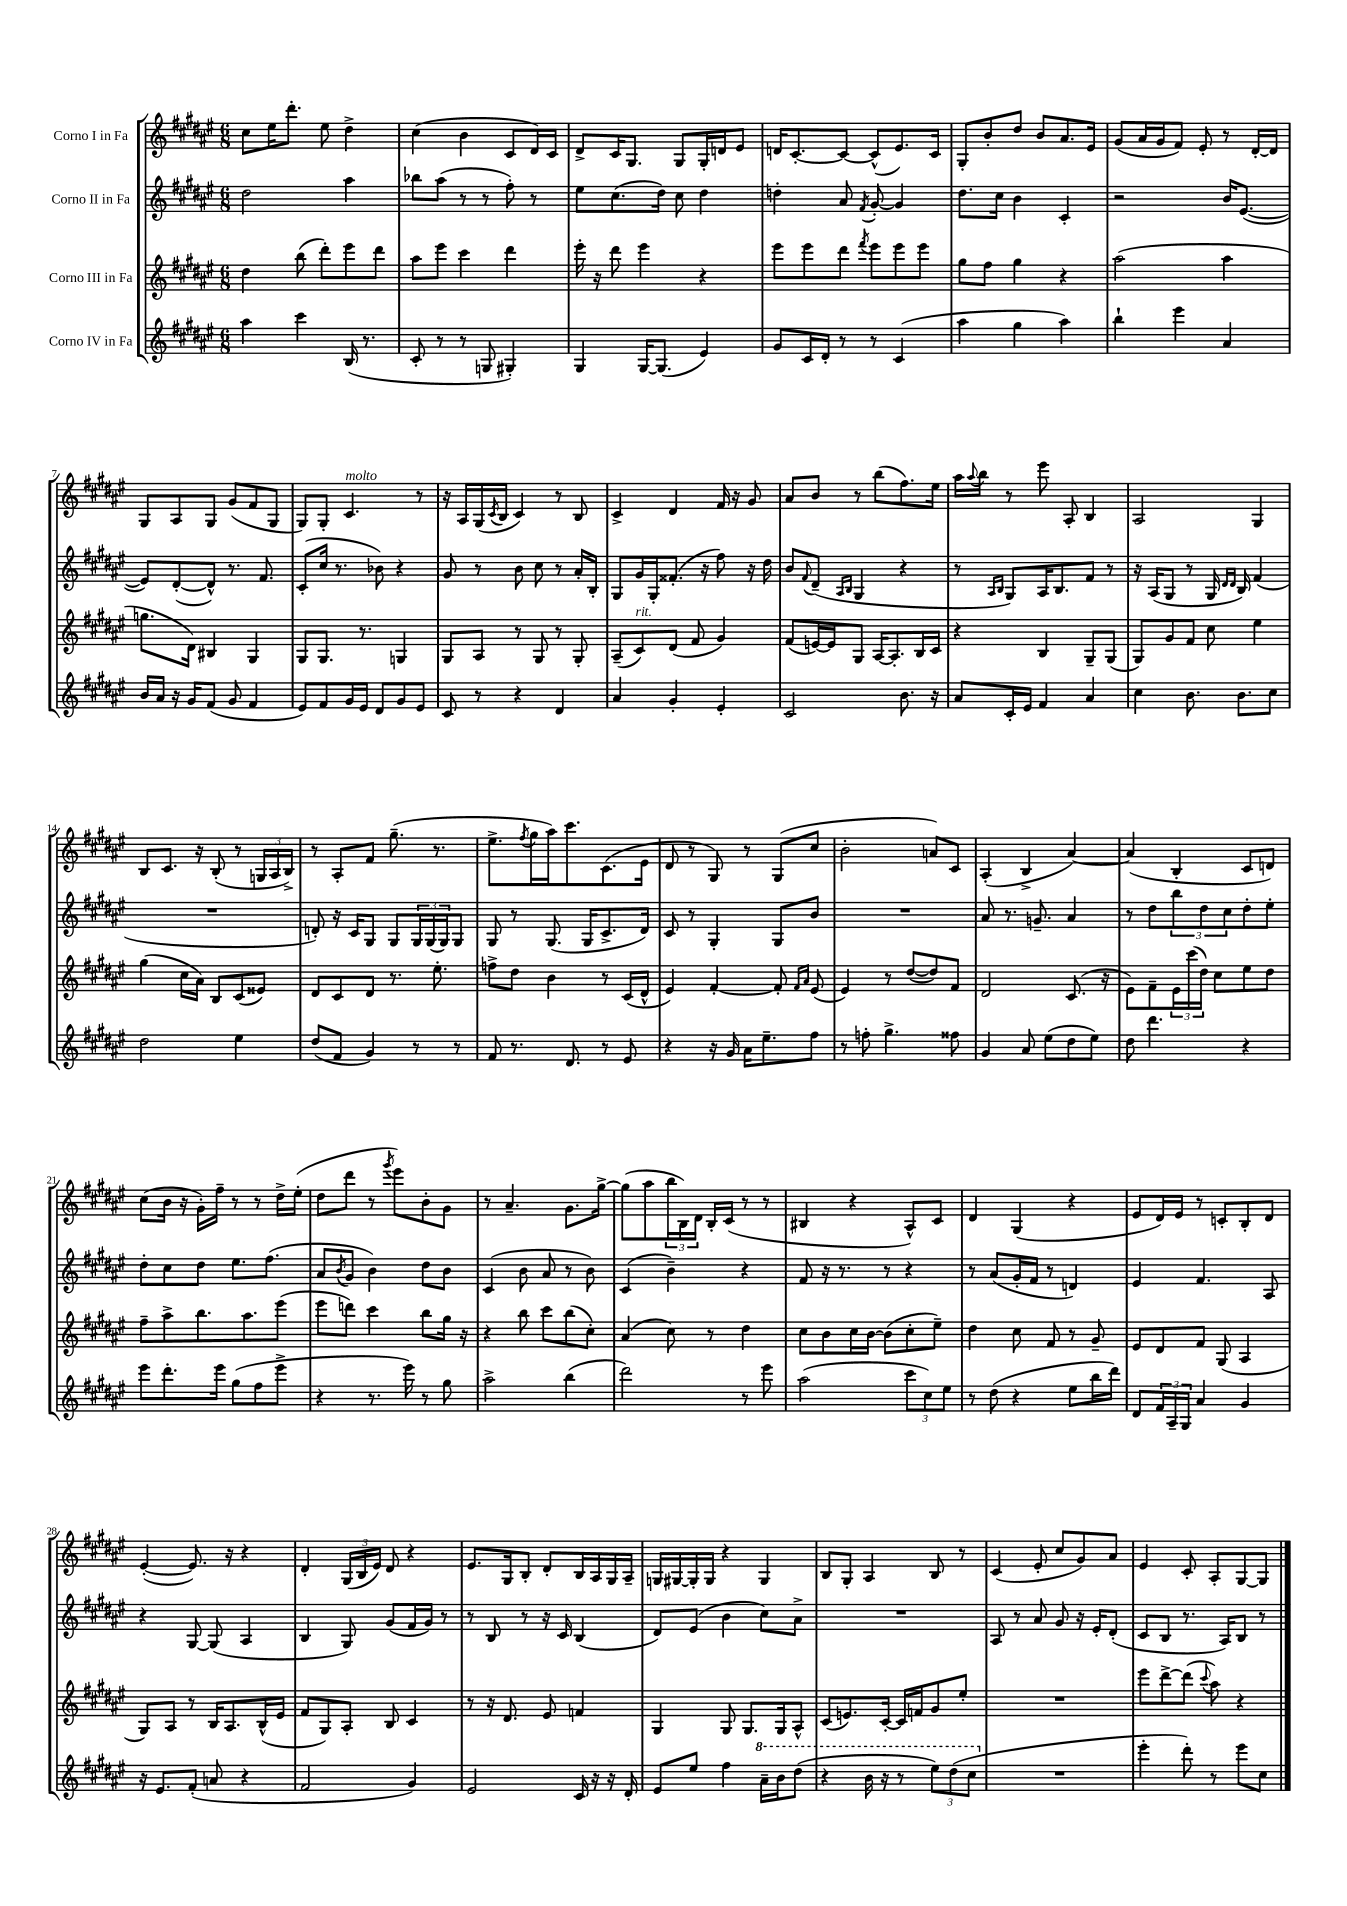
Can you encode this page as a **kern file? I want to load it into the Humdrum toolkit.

**kern	**kern	**kern	**kern
*staff4	*staff3	*staff2	*staff1
*clefG2	*clefG2	*clefG2	*clefG2
*k[f#c#g#d#a#e#]	*k[f#c#g#d#a#e#]	*k[f#c#g#d#a#e#]	*k[f#c#g#d#a#e#]
*M6/8	*M6/8	*M6/8	*M6/8
4aa#	4dd#	2dd#	8cc#
.	.	.	16ee#
.	.	.	8.ddd#'
4ccc#	(8bb	.	.
.	8ddd#')	.	8ee#
(16B	8eee#	4aa#	4dd#^
8.r	.	.	.
.	8ddd#	.	.
=	=	=	=
8c#'	8aa#	8bb-	(4cc#
8r	8eee#	(8aa#	.
8r	4ccc#	8r	4b
8G	.	8r	.
4G#')	4ddd#	8ff#')	8c#
.	.	8r	16d#)
.	.	.	16c#
=	=	=	=
4G#	16eee#'	8ee#	8d#^
.	16r	.	.
.	8ddd#	(8.cc#	16c#
.	.	.	8.G#
[16G#	4eee#	.	.
(8.G#]	.	16dd#)	.
.	.	8cc#	8G#
4e#)	4r	4dd#	16G#'
.	.	.	16d
.	.	.	8e#
=	=	=	=
8g#	8eee#	4dd'	16d
.	.	.	[8.c#'
16c#	8eee#	.	.
16d#'	.	.	.
8r	8ddd#	8a#	8c#_
.	8qfff#	8qf#	.
8r	8eee#	[8g#'	(8c#^^]
(4c#	8eee#	4g#]	8.e#)
.	8eee#	.	.
.	.	.	16c#
=	=	=	=
4aa#	8gg#	8.dd#	8G#'
.	8ff#	.	8b'
.	.	16cc#	.
4gg#	4gg#	4b	8dd#
.	.	.	8b
4aa#)	4r	4c#'	8.a#
.	.	.	16e#
=	=	=	=
4bb`	(2aa#	2r	(8g#
.	.	.	16a#
.	.	.	16g#
4eee#	.	.	8f#)
.	.	.	8e#'
4a#	4aa#	16b	8r
.	.	([8.e#	.
.	.	.	[16d#'
.	.	.	16d#]
=	=	=	=
16b	8.gg	8e#])	8G#
16a#	.	.	.
16r	.	([8d#'	8A#
16g#	16d#)	.	.
(8f#	4B#	8d#^^])	8G#
8g#	.	8.r	(8g#
4f#	4G#	.	8f#
.	.	8.f#	.
.	.	.	8G#
=	=	=	=
8e#)	8G#	(8c#'	8G#)
8f#	8.G#	16cc#	8G#'
.	.	8.r	.
16g#	.	.	4.c#
16e#	8.r	.	.
8d#	.	8b-)	.
8g#	4G	4r	.
8e#	.	.	8r
=	=	=	=
8c#	8G#	8g#	16r
.	.	.	16A#
8r	8A#	8r	(16G#
.	.	.	8qc#
.	.	.	16B
4r	8r	8b	4c#)
.	8G#	8cc#	.
4d#	8r	8r	8r
.	8G#'	16a#'	8B
.	.	16B'	.
=	=	=	=
4a#	(8A#~	8G#	4c#^
.	8c#)	16g#	.
.	.	16G#'	.
4g#'	(8d#	(8.f##'	4d#
.	8f#	.	.
.	.	16r	.
4e#'	4g#)	8ff#)	16f#
.	.	.	16r
.	.	16r	8g#
.	.	16dd#	.
=	=	=	=
2c#	(8f#	8b	8a#
.	.	8qqf#	.
.	[16e)	(8d#~	8b
.	16e]	.	.
.	.	16qqA#	.
.	.	16qqB	.
.	8G#	4G#	8r
.	[16A#	.	(8bb
.	8.A#']	.	.
8.b	.	4r	8.ff#)
.	16B	.	.
16r	16c#	.	16ee#
=	=	=	=
8a#	4r	8r	16aa#
.	.	.	8qqaa#
.	.	.	16bb
.	.	16qqA#	.
.	.	16qqB	.
16c#'	.	8G#)	8r
16e#	.	.	.
4f#	4B	16A#	8eee#
.	.	8.B	.
.	.	.	8A#'
4a#	8G#~	8f#	4B
.	(8G#	8r	.
=	=	=	=
4cc#	8G#)	16r	2A#
.	.	(16A#	.
.	8g#	8G#	.
8.b	8f#	8r	.
.	8cc#	16G#	.
.	.	16qqd#	.
.	.	16qqd#	.
8.b	.	16B)	.
.	4ee#	(4f#	4G#
8cc#	.	.	.
=	=	=	=
2dd#	(4gg#	2.r	8B
.	.	.	8.c#
.	16cc#	.	.
.	16a#)	.	16r
.	8B	.	(8B'
4ee#	(8c#	.	8r
.	8e##)	.	24G
.	.	.	24A#
.	.	.	24B^)
=	=	=	=
(8dd#	8d#	8d')	8r
8f#	8c#	16r	8A#'
.	.	16c#	.
4g#)	8d#	8G#	8f#
.	8.r	8G#	(8.gg#~
8r	.	24G#	.
.	.	(24G#	.
.	8.ee#'	.	8.r
.	.	24G#)	.
8r	.	8G#	.
=	=	=	=
8f#	8ff^	8G#	8.ee#^
8.r	8dd#	8r	.
.	.	.	8qff#
.	.	.	16gg#
.	4b	(8.G#	16aa#)
8.d#	.	.	8.ccc#
.	.	16G#	.
8r	8r	8.c#^	(8.c#
8e#	(16c#	.	.
.	16d#^^	16d#)	16e#
=	=	=	=
4r	4e#)	8c#	8d#
.	.	8r	8r
16r	[4f#'	4G#'	8G#)
16g#	.	.	.
16a#	.	.	8r
8.ee#~	.	.	.
.	8f#']	8G#	(8G#
.	16qqf#	.	.
.	16qqa#	.	.
8ff#	(8e#	8b	8cc#
=	=	=	=
8r	4e#)	2.r	2b'
8ff'	.	.	.
4.gg#^	8r	.	.
.	([8dd#	.	.
.	8dd#])	.	8a)
8ff##	8f#	.	8c#
=	=	=	=
4g#	2d#	8a#	(4A#'
.	.	8.r	.
8a#	.	.	4B^
.	.	8.g~	.
(8ee#	.	.	.
8dd#	(8.c#	4a#	[4a#)
8ee#)	.	.	.
.	16r	.	.
=	=	=	=
8dd#	8e#)	8r	(4a#]
4.ddd#	8f#~	8dd#	.
.	24e#	12bb	4B'
.	(24ccc#	.	.
.	24dd#)	12dd#	.
.	8cc#	.	.
.	.	12cc#	.
4r	8ee#	8dd#'	8c#
.	8dd#	8ee#'	8d)
=	=	=	=
8eee#	8ff#~	8dd#'	(8cc#
8.ddd#'	8aa#^	8cc#	16b
.	.	.	16r
.	8.bb	8dd#	16g#')
16eee#	.	.	16ff#~
(8gg#	.	8.ee#	8r
.	8.aa#	.	.
8ff#	.	.	8r
.	.	(8.ff#	.
8eee#^	(8eee#	.	16dd#^
.	.	.	(16ee#'
=	=	=	=
4r	8eee#	8a#	8dd#
.	.	8qb	.
.	8ddd)	8g#	8ddd#
8.r	4ccc#	4b)	8r
.	.	.	8qggg#
.	.	.	8eee#)
16eee#)	.	.	.
8r	8bb	8dd#	8b'
8gg#	16gg#	8b	8g#
.	16r	.	.
=	=	=	=
2aa#^	4r	(4c#	8r
.	.	.	4.a#~
.	8bb	8b	.
.	8ccc#	8a#	.
(4bb	(8bb	8r	8.g#
.	8cc#')	8b)	.
.	.	.	[16gg#^
=	=	=	=
2ddd#)	(4a#	(4c#	(8gg#]
.	.	.	8aa#
.	8cc#)	4b~)	24bb
.	.	.	24B)
.	.	.	24d#
.	8r	.	16B'
.	.	.	(16c#
8r	4dd#	4r	8r
8eee#	.	.	8r
=	=	=	=
(2aa#	8cc#	8f#	4B#
.	8b	16r	.
.	.	8.r	.
.	16cc#	.	4r
.	[16b	.	.
.	(8b]	8r	.
12ccc#	8cc#'	4r	8A#^^)
12cc#)	.	.	.
.	8ee#~)	.	8c#
12ee#	.	.	.
=	=	=	=
8r	4dd#	8r	4d#
(8dd#	.	(8a#	.
4r	8cc#	16g#'	(4G#
.	.	16f#	.
.	8f#	8r	.
8ee#	8r	4d)	4r
16bb	8g#~	.	.
16ddd#)	.	.	.
=	=	=	=
8d#	8e#	4e#	8e#
24f#	8d#	.	16d#)
24A#~	.	.	.
.	.	.	16e#
24G#	.	.	.
4a#	8f#	4.f#	8r
.	(8G#	.	8c'
4g#	4A#	.	8B'
.	.	8A#	8d#
=	=	=	=
16r	8G#)	4r	([4e#'
8.e#	.	.	.
.	8A#	.	.
(8f#'	8r	[8G#	8.e#])
8a	16B	(8G#]	.
.	8.A#	.	16r
4r	.	4A#	4r
.	(16B^^	.	.
.	16e#	.	.
=	=	=	=
2f#	8f#	4B	4d#'
.	8G#)	.	.
.	8A#'	8G#)	(24G#
.	.	.	24B
.	.	.	24e#)
.	8B	(8g#	8d#
4g#)	4c#	16f#	4r
.	.	16g#)	.
.	.	8r	.
=	=	=	=
2e#	8r	8r	8.e#
.	16r	8B	.
.	8.d#	.	16G#
.	.	8r	8B'
.	8e#	16r	8d#'
.	.	16c#	.
16c#	4f	(4B	16B
16r	.	.	16A#
16r	.	.	16G#
16d#'	.	.	16A#~
=	=	=	=
8e#	4G#	8d#)	16G
.	.	.	[16G#
8ee#	.	(8e#	16G#']
.	.	.	16G#
4ff#	8G#	4b	4r
.	8.G#	.	.
16aa#~	.	8cc#)	4G#
16bb	16G#	.	.
(8ddd#	8A#^^	8a#^	.
=	=	=	=
4r	(8c#	2.r	8B
.	8.e)	.	8G#'
16bb	.	.	4A#
16r	[16c#'	.	.
8r	16c#]	.	.
.	16f	.	.
12eee#)	8g#	.	8B
(12ddd#	.	.	.
.	8ee#'	.	8r
12ccc#	.	.	.
=	=	=	=
2.r	2.r	8A#	(4c#
.	.	8r	.
.	.	8a#	8e#'
.	.	8g#	8cc#
.	.	16r	8g#)
.	.	16e#'	.
.	.	(8d#'	8a#
=	=	=	=
4eee#'	8eee#	8c#	4e#
.	[8ddd#^	8B	.
8ddd#')	(8ddd#]	8.r	8c#'
.	8qqccc#	.	.
8r	8aa#)	.	8A#'
.	.	16A#)	.
8eee#	4r	8B	[8G#
8cc#	.	8r	8G#]
==	==	==	==
*-	*-	*-	*-
